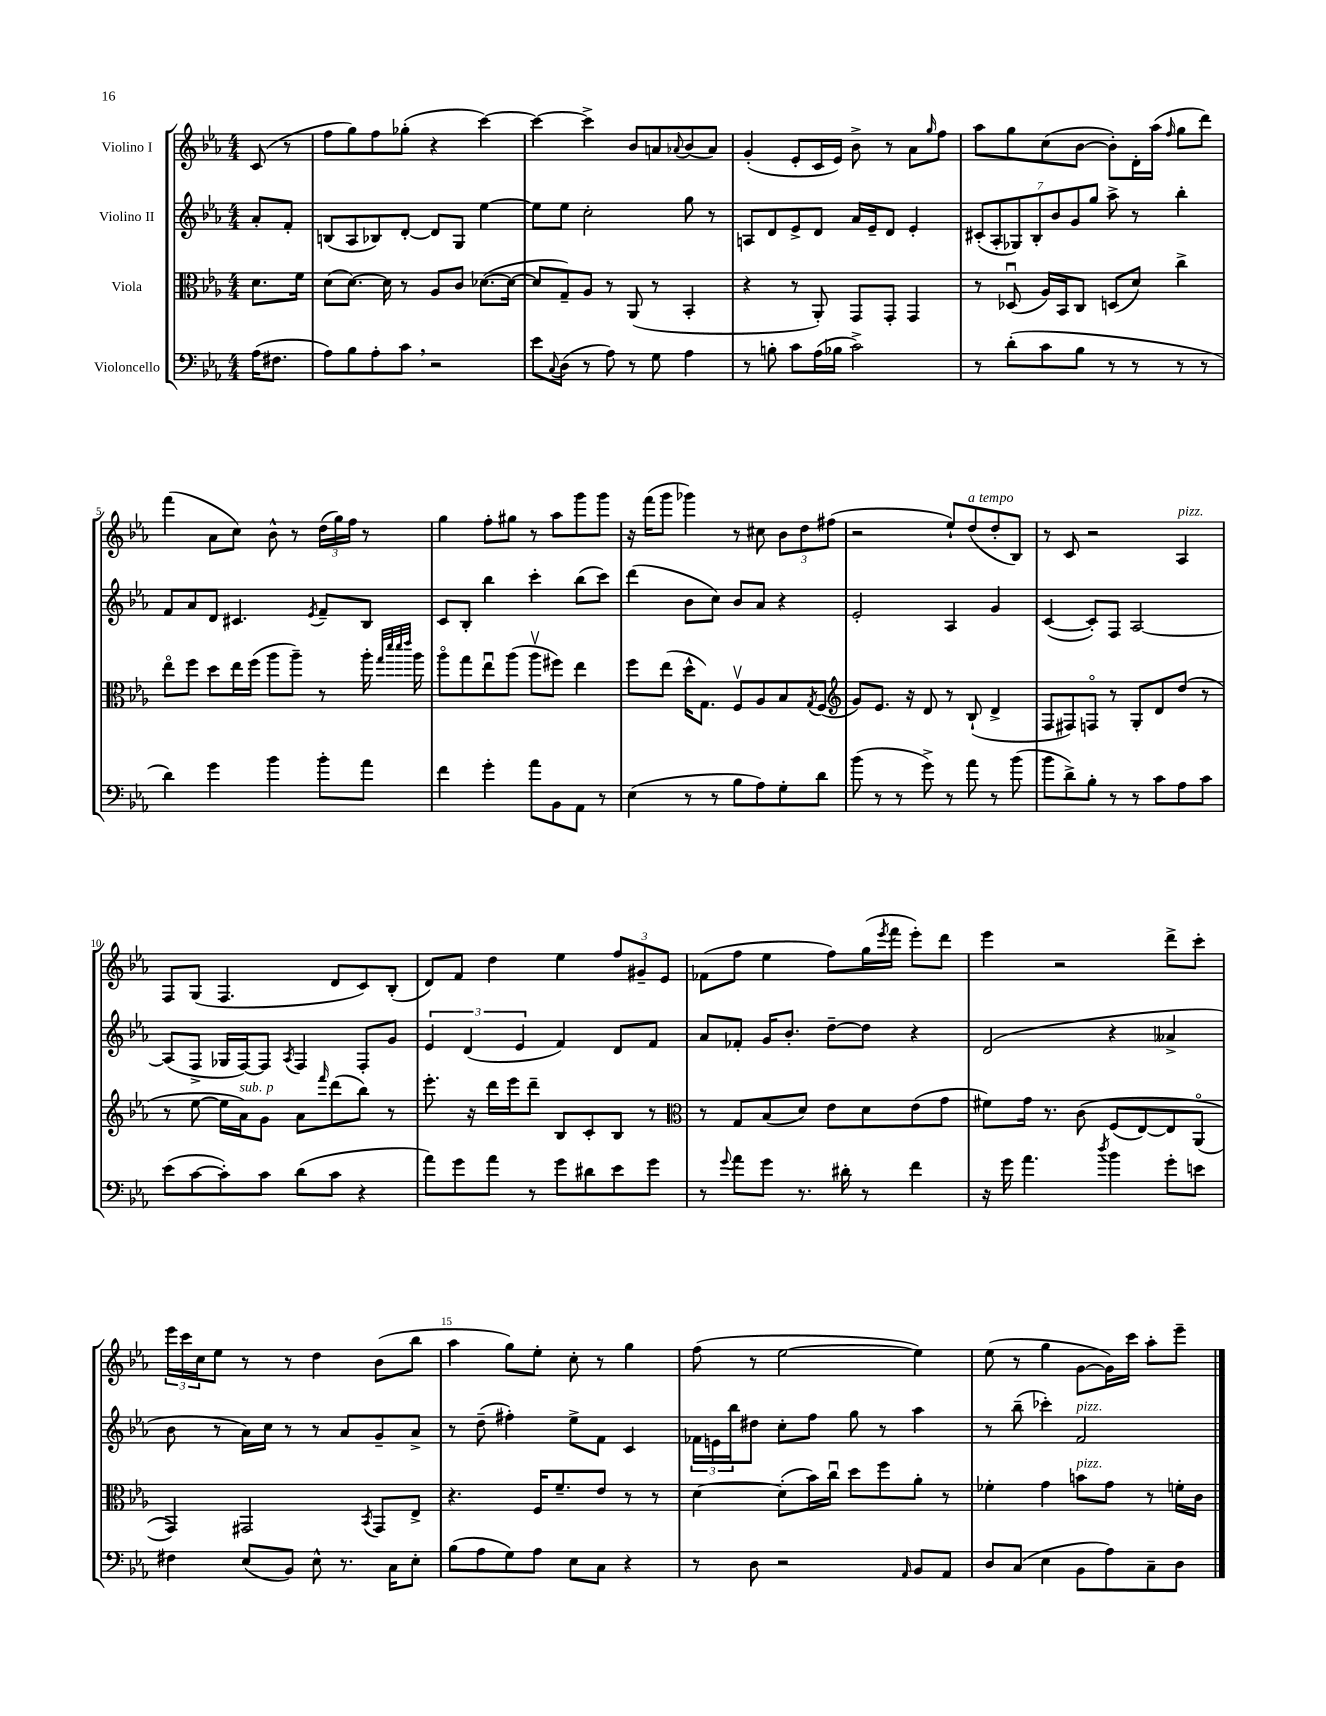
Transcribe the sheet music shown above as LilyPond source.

<<
\new StaffGroup <<
\new Staff = "s0" \with { instrumentName = "Violino I" } {
    \clef treble \key ees \major \numericTimeSignature \time 4/4 \partial 4
    c'8( r8 |
    f''8 g''8) f''8 ges''8-.( r4 c'''4~) |
    c'''4~ c'''4-> bes'8 a'8 \appoggiatura { aes'8 } bes'8( aes'8) |
    g'4-.( ees'8-. c'16 ees'16) bes'8-> r8 aes'8 \grace { g''16 } f''8 |
    aes''8 g''8 c''8( bes'8~ bes'8-.) d'16-. aes''16( \grace { f''16 } g''8 d'''8) |
    f'''4( aes'8 c''8) bes'8-^ r8 \tuplet 3/2 { d''16( g''16) f''16 } r8 |
    g''4 f''8-. gis''8 r8 aes''8 g'''8 g'''8 |
    r16 f'''16( g'''8 ges'''4) r8 cis''8 \tuplet 3/2 { bes'8 d''8 fis''8( } |
    r2 ees''8-!) d''8^\markup { \italic "a tempo" }( d''8-. bes8) |
    r8 c'8 r2 aes4^\markup { \italic "pizz." } |
    f8 g8( f4. d'8 c'8) bes8-.( |
    d'8) f'8 d''4 ees''4 \tuplet 3/2 { f''8 gis'8-- ees'8 } |
    fes'8( f''8 ees''4 f''8) g''16( \acciaccatura { ees'''8 } f'''16 ees'''8-.) d'''8 |
    ees'''4 r2 d'''8-> c'''8-. |
    \tuplet 3/2 { ees'''16 c'''16 c''16 } ees''8 r8 r8 d''4 bes'8( bes''8 |
    aes''4 g''8) ees''8-. c''8-. r8 g''4 |
    f''8( r8 ees''2~ ees''4) |
    ees''8( r8 g''4 g'8~ g'16) c'''16 aes''8-. ees'''8-- \bar "|." |
}
\new Staff = "s1" \with { instrumentName = "Violino II" } {
    \clef treble \key ees \major \numericTimeSignature \time 4/4 \partial 4
    aes'8-. f'8-. |
    b8( aes8 bes8) d'8~-. d'8 g8 ees''4~ |
    ees''8 ees''8 c''2-. g''8 r8 |
    a8 d'8 ees'8-> d'8 aes'16 ees'16-- d'8 ees'4-. |
    \tuplet 7/4 { cis'8-.( aes8-. ges8) bes8-. bes'8 g'8 g''8 } aes''8-> r8 bes''4-. |
    f'8 aes'8 d'8 cis'4. \acciaccatura { ees'8 } f'8-- bes8 |
    c'8 bes8-. bes''4 c'''4-. bes''8( c'''8) |
    d'''4( bes'8 c''8) bes'8 aes'8 r4 |
    ees'2-. aes4 g'4 |
    c'4~( c'8-.) f8 aes2~ |
    aes8( f8-> ges16 f16~) f8 \acciaccatura { aes8 } f4 f8-. g'8 |
    \tuplet 3/2 { ees'4 d'4( ees'4 } f'4) d'8 f'8 |
    aes'8 fes'8-. g'16 bes'8.-. d''8~-- d''8 r4 |
    d'2( r4 aeses'4-> |
    bes'8 r8 aes'16) c''16 r8 r8 aes'8 g'8-- aes'8-> |
    r8 d''8--( fis''4-.) ees''8-> f'8 c'4 |
    \tuplet 3/2 { fes'16 e'16 bes''16 } dis''8 c''8-. f''8 g''8 r8 aes''4 |
    r8 bes''8--( ces'''4-.) f'2^\markup { \italic "pizz." } \bar "|." |
}
\new Staff = "s2" \with { instrumentName = "Viola" } {
    \clef alto \key ees \major \numericTimeSignature \time 4/4 \partial 4
    d'8. f'16 |
    d'8( d'8.~) d'16 r8 aes8 c'8 des'8.~( des'16~ |
    des'8 g8--) aes8 r8 aes,8( r8 bes,4-. |
    r4 r8 aes,8-.) g,8 g,8-. g,4 |
    r8 des8\downbow( aes16) bes,16 c8 d8( d'8) c''4-> |
    ees''8\flageolet f''8 d''8 ees''16 f''16( aes''8 aes''8--) r8 aes''16-. \grace { g''32 d'''32 d'''32 ees'''32 } aes''16 |
    aes''8\flageolet g''8 ees''8\downbow aes''8( aes''8\upbow fis''8) ees''4 |
    f''8 ees''8( d''16-^ g8.) f8\upbow aes8 bes8 \acciaccatura { g8 } f8( |
    \clef treble g'8) ees'8. r16 d'8 r8 bes8-!( d'4-> |
    f8 fis8) f8\flageolet r8 g8-. d'8 d''8( r8 |
    r8 ees''8~ ees''16 aes'16^\markup { \italic "sub. p" }) g'8 aes'8 \grace { f'''16 } d'''8( bes''8) r8 |
    ees'''8.-. r16 d'''16 ees'''16 d'''8-- bes8 c'8-. bes8 r8 |
    \clef alto r8 g8 bes8( d'8) ees'8 d'8 ees'8( g'8 |
    fis'8) g'16 r8. c'8\( f8( ees8~) ees8 aes,8\flageolet( |
    g,4)\) gis,2 \acciaccatura { bes,8 } gis,8 ees8-> |
    r4. f16 f'8.-- ees'8 r8 r8 |
    d'4~ d'8-.( bes'16) c''16\downbow d''8 f''8 aes'8-. r8 |
    fes'4-. g'4 b'8^\markup { \italic "pizz." } g'8 r8 f'16-. c'16 \bar "|." |
}
\new Staff = "s3" \with { instrumentName = "Violoncello" } {
    \clef bass \key ees \major \numericTimeSignature \time 4/4 \partial 4
    aes16( fis8. |
    aes8) bes8 aes8-. c'8 \breathe r2 |
    ees'8 \appoggiatura { c8 } d8( r8 aes8) r8 g8 aes4 |
    r8 b8-. c'8 aes16( bes16 c'2->) |
    r8 d'8-.( c'8 bes8 r8 r8 r8 r8 |
    d'4) g'4 bes'4 bes'8-. aes'8 |
    f'4 g'4-. aes'8 bes,8 aes,8 r8 |
    ees4( r8 r8 bes8 aes8) g8-. d'8 |
    bes'8( r8 r8 g'8->) r8 aes'8 r8 bes'8( |
    bes'8 d'8->) bes8-. r8 r8 c'8 aes8 c'8 |
    ees'8( c'8~ c'8-.) c'8 d'8( c'8 r4 |
    aes'8) g'8 aes'8 r8 g'8 dis'8 ees'8 g'8 |
    r8 \appoggiatura { g'8 } aes'8 g'8 r8. dis'16-. r8 f'4 |
    r16 g'16 aes'4. \acciaccatura { d''8 } bes'4 g'8-. e'8 |
    fis4 ees8( bes,8) ees8-^ r8. c16 ees8-. |
    bes8( aes8 g8) aes8 ees8 c8 r4 |
    r8 d8 r2 \grace { aes,16 } bes,8 aes,8 |
    d8 c8( ees4 bes,8 aes8) c8-- d8 \bar "|." |
}
>>
>>
\layout { \context { \Score \override BarNumber.break-visibility = ##(#f #t #t) barNumberVisibility = #(every-nth-bar-number-visible 5) } }
